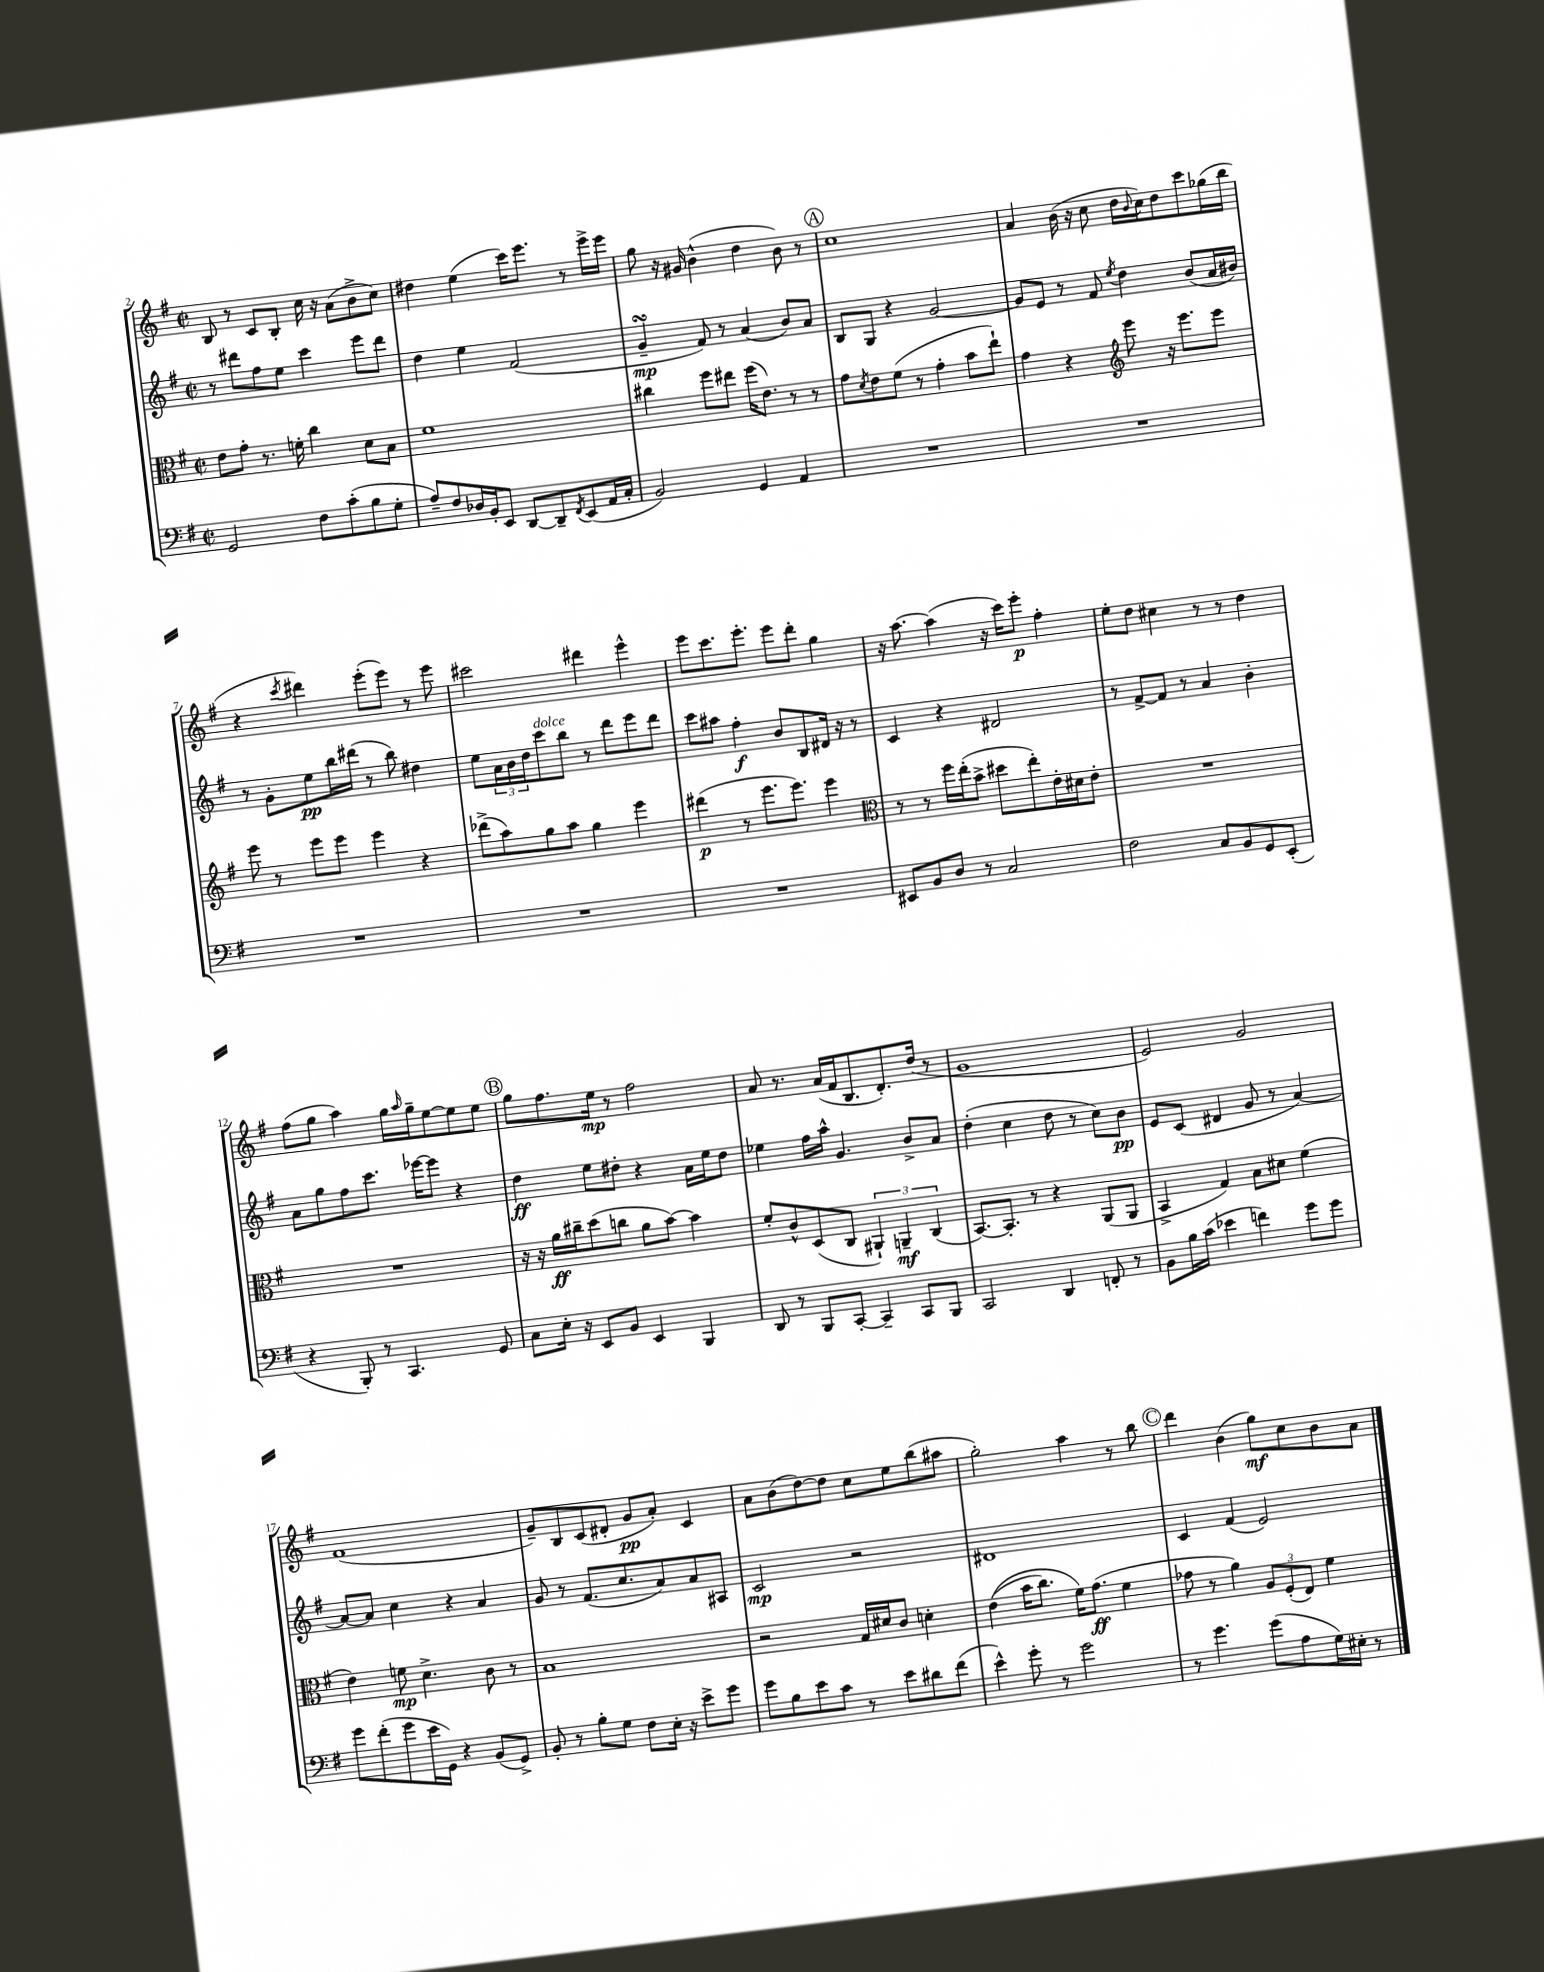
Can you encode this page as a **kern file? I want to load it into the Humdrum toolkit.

**kern	**kern	**dynam	**kern	**dynam	**kern	**dynam
*part4	*part3	*part3	*part2	*part2	*part1	*part1
*staff4	*staff3	*staff3	*staff2	*staff2	*staff1	*staff1
*clefF4	*clefC3	*	*clefG2	*	*clefG2	*
*k[f#]	*k[f#]	*	*k[f#]	*	*k[f#]	*
*M2/2	*M2/2	*	*M2/2	*	*M2/2	*
*met(c|)	*met(c|)	*	*met(c|)	*	*met(c|)	*
=2	=2	=2	=2	=2	=2	=2
2GG/	8e\L	.	8r	.	8B/	.
.	8g'\J	.	8ddd#X\L	.	8r	.
.	8.r	.	8ff#\	.	8c/L	.
.	.	.	8ee\J	.	8B'/J	.
.	16fn'\	.	.	.	.	.
8F#\L	4cc\	.	4ccc\	.	16cc\	.
.	.	.	.	.	16r	.
(8c'\	.	.	.	.	(8a\L	.
8B\	8d\L	.	8eee\L	.	8b^\	.
8G'\J	8B\J	.	8ddd#\J	.	8cc\J)	.
=3	=3	=3	=3	=3	=3	=3
8A~/L)	1f#	.	4dd\	.	4dd#X\	.
8F#/	.	.	.	.	.	.
16D-X/L	.	.	4ee\	.	(4ee\	.
16BB'/J	.	.	.	.	.	.
8EE/J	.	.	.	.	.	.
[8DD/L	.	.	(2f#/	.	16ccc\KL)	.
.	.	.	.	.	8.eee\J	.
8DD~/]	.	.	.	.	.	.
8qFF#/	.	.	.	.	.	.
(8EE/	.	.	.	.	8r	.
16AA/L	.	.	.	.	16eee^\LL	.
16C'/JJ	.	.	.	.	16eee\JJ	.
=4	=4	=4	=4	=4	=4	=4
2BB/)	4cc#X\	.	4gsSSs~/	mp	8gg\	.
.	.	.	.	.	16r	.
.	.	.	.	.	16g#X/	.
.	8ff#\L	.	8f#/)	.	(4b^^\	.
.	8ee#X\J	.	8r	.	.	.
4GG/	(16ff#\KL	.	(4a/	.	4dd\	.
.	8.e\J)	.	.	.	.	.
4AA/	8r	.	8b/L)	.	8b\)	.
.	8r	.	8a/J	.	8r	.
!!LO:REH:place=s1:t=A
=5	=5	=5	=5	=5	=5	=5
1r	8g\L	.	8B/L	.	1cc	.
.	8qd/	.	.	.	.	.
.	8e\	.	8G/J	.	.	.
.	(8f#\J	.	4r	.	.	.
.	8r	.	.	.	.	.
.	4g'\	.	[2g/	.	.	.
.	8b\L	.	.	.	.	.
.	8ee`\J)	.	.	.	.	.
=6	=6	=6	=6	=6	=6	=6
1r	4g\	.	8g/L]	.	4a/	.
.	.	.	8e/J	.	.	.
.	4r	.	8r	.	(16b\	.
.	.	.	.	.	16r	.
.	.	.	8f#/	.	8cc\	.
*	*clefG2	*	*	*	*	*
.	.	.	8qee/	.	.	.
.	8eee\	.	4dd\	.	16dd\LL	.
.	.	.	.	.	8qqb/	.
.	.	.	.	.	16cc\J)	.
.	16r	.	.	.	8dd\	.
.	8.eee\L	.	.	.	.	.
.	.	.	(8b/L	.	8ccc\	.
.	8eee\J	.	16a/L	.	(16gg-X\L	.
.	.	.	16b#X/JJ)	.	16bb\JJ	.
!!LO:LB:g=z
=7	=7	=7	=7	=7	=7	=7
1r	8eee\	.	8r	.	4r	.
.	8r	.	8g'\L	.	.	.
.	.	.	.	.	8qccc/	.
.	8eee\L	.	8ee\	pp	4ddd#X\)	.
.	8eee\J	.	16bb\L	.	.	.
.	.	.	(16ddd#X\JJ	.	.	.
.	4eee\	.	8r	.	(8eee'\L	.
.	.	.	8bb\)	.	8eee\J)	.
.	4r	.	4dd#X\	.	8r	.
.	.	.	.	.	8eee\	.
=8	=8	=8	=8	=8	=8	=8
1r	(8ddd-X^\L	.	8ee\L	.	2ccc#X\	.
.	8aa\)	.	24a\L	.	.	.
.	.	.	24b\	.	.	.
.	.	.	24dd\J	.	.	.
!	!	!	!LO:TX:a:i:t=dolce	!	!	!
.	8gg\	.	8ccc\	.	.	.
.	8aa\J	.	8bb\J	.	.	.
.	4gg\	.	8r	.	4ddd#X\	.
.	.	.	8ddd\L	.	.	.
.	4eee\	.	8eee\	.	4eee^^\	.
.	.	.	8ddd\J	.	.	.
=9	=9	=9	=9	=9	=9	=9
1r	(4ddd#X\	p	8ccc\L	.	8eee\L	.
.	.	.	8aa#X\J	.	8.ccc\	.
.	8r	.	4ff#'\	f	.	.
.	.	.	.	.	8.eee'\J	.
.	8.eee\L	.	.	.	.	.
.	.	.	8b/L	.	8eee\L	.
.	8.eee\J)	.	.	.	.	.
.	.	.	8B/	.	8ddd'\J	.
.	4eee\	.	16d#X/Jk	.	4gg\	.
.	.	.	16r	.	.	.
.	.	.	8r	.	.	.
=10	=10	=10	=10	=10	=10	=10
*	*clefC3	*	*	*	*	*
8EE#X/L	8r	.	4c/	.	16r	.
.	.	.	.	.	[8.aa\	.
8BB/	8r	.	.	.	.	.
8D/J	16ff#\LL	.	4r	.	(4aa\]	.
.	(16ee'\J	.	.	.	.	.
8r	8b^\J	.	.	.	.	.
2C/	8dd#X\L	.	2d#X/	.	16r	.
.	.	.	.	.	16ccc\KL)	.
.	8ee'\)	.	.	.	8eee'\J	p
.	16e'\L	.	.	.	4ff#'\	.
.	16d#X\J	.	.	.	.	.
.	8e'\J	.	.	.	.	.
=11	=11	=11	=11	=11	=11	=11
2F#\	1r	.	8r	.	8ee'\L	.
.	.	.	[8f#^/L	.	8dd\J	.
.	.	.	8f#/J]	.	4cc#X\	.
.	.	.	8r	.	.	.
8C/L	.	.	4a/	.	8r	.
8BB/	.	.	.	.	8r	.
8GG/	.	.	4b'\	.	4dd\	.
(8EE'/J	.	.	.	.	.	.
!!LO:LB:g=z
=12	=12	=12	=12	=12	=12	=12
4r	1r	.	8a\L	.	(8ff#\L	.
.	.	.	8gg\	.	8gg\J	.
8BBB'/)	.	.	8ff#\	.	4aa\)	.
8r	.	.	8.ccc\J	.	.	.
4.CC/	.	.	.	.	16gg\LL	.
.	.	.	.	.	16qqaa/	.
.	.	.	[16eee-X\KL	.	16gg~\J	.
.	.	.	8eee-\J]	.	[8ee\	.
.	.	.	4r	.	8ee\]	.
8GG/	.	.	.	.	8ee\J	.
!!LO:REH:place=s1:t=B
=13	=13	=13	=13	=13	=13	=13
8C\L	16r	.	4dd\	ff	8gg\L	.
.	16r	.	.	.	.	.
16E'\Jk	16a\LL	ff	.	.	8.ff#\	.
16r	16cc#X~\J	.	.	.	.	.
8EE/L	(8dd\	.	8ee\L	.	.	.
.	.	.	.	.	16ee\Jk	mp
8BB/J	8ccn\J	.	8dd#X'\J	.	8r	.
4EE/	8a\L	.	4r	.	2ff#\	.
.	[8b\J)	.	.	.	.	.
4BBB/	4b\]	.	16a\LL	.	.	.
.	.	.	16ee\J	.	.	.
.	.	.	8dd#\J	.	.	.
=14	=14	=14	=14	=14	=14	=14
8DD/	8f#'/L	.	4ee-X\	.	8a/	.
8r	8c^^/	.	.	.	8.r	.
8BBB/L	(8D/	.	16ff#\LL	.	.	.
.	.	.	16aa^^\JJ	.	(16a/LL	.
[8CC'/J	8C/J	.	4.g/	.	16f#/J	.
.	.	.	.	.	8.B/	.
4CC~/]	6AA#X`/)	.	.	.	.	.
.	.	.	.	.	8.d'/)	.
.	6AAn~/	mf	.	.	.	.
8CC/L	.	.	8b^/L	.	.	.
.	.	.	.	.	(16dd/Jk	.
.	(6C/	.	.	.	.	.
8BBB/J	.	.	8a/J	.	8r	.
=15	=15	=15	=15	=15	=15	=15
2CC/	[8.BB/L)	.	(4dd'\	.	1g	.
.	8.BB'/J]	.	.	.	.	.
.	.	.	4cc\	.	.	.
.	8r	.	.	.	.	.
4DD/	4r	.	8dd\	.	.	.
.	.	.	8r	.	.	.
8FFn'/	(8AA/L	.	8cc\L)	.	.	.
8r	8AA/J	.	8b\J	pp	.	.
=16	=16	=16	=16	=16	=16	=16
8BB\L	4BB^/	.	8e/L	.	2e/)	.
16B\L	.	.	(8c/J	.	.	.
(16c\JJ	.	.	.	.	.	.
4e-X\	4G/)	.	4d#X/	.	.	.
4fn\)	8B\L	.	8g/	.	2g/	.
.	8d#X\J	.	8r	.	.	.
8g\L	(4f#\	.	[4a/)	.	.	.
8g\J	.	.	.	.	.	.
!!LO:LB:g=z
=17	=17	=17	=17	=17	=17	=17
8g\L	4e\)	.	8a/L_	.	(1f#	.
(8f#'\	.	.	8a/J]	.	.	.
8g\	8fn\	mp	4cc\	.	.	.
16e\L	4.d^\	.	.	.	.	.
16GG\JJ)	.	.	.	.	.	.
4r	.	.	4r	.	.	.
(8BB/L	8c\	.	4a/	.	.	.
8GG^/J)	8r	.	.	.	.	.
=18	=18	=18	=18	=18	=18	=18
8BB'/	1B	.	8g/	.	8g~/L)	.
8r	.	.	8r	.	8B/	.
8B'\L	.	.	(8.f#/L	.	(8c/	.
8G\J	.	.	.	.	8d#X'/J	.
.	.	.	8.cc/	.	.	.
8F#\L	.	.	.	.	8g/L	pp
16E'\Jk	.	.	8a/)	.	8a'/J)	.
16r	.	.	.	.	.	.
8e^\L	.	.	8a/	.	4c/	.
8g\J	.	.	8A#X/J	.	.	.
=19	=19	=19	=19	=19	=19	=19
8g\L	2r	.	2c/	mp	8a\L	.
8B\	.	.	.	.	(8b\	.
8e\	.	.	.	.	[8dd\)	.
8c\J	.	.	.	.	8dd\J]	.
8r	16G/LL	.	2r	.	8cc\L	.
.	16d#X/J	.	.	.	.	.
8e\L	8c/J	.	.	.	8ee\	.
8d#X\	4dn'\	.	.	.	(8bb\	.
(8f#\J	.	.	.	.	8aa#X\J	.
=20	=20	=20	=20	=20	=20	=20
4e^^\)	((4e\	.	1d#X	.	2gg'\)	.
8g'\	16b\KL	.	.	.	.	.
.	8.cc\J)	.	.	.	.	.
8r	.	.	.	.	.	.
2g\	16f#\KL)	.	.	.	4aa\	.
.	(8.g\J	ff	.	.	.	.
.	4f#\	.	.	.	8r	.
.	.	.	.	.	8bb\	.
!!LO:REH:place=s1:t=C
=21	=21	=21	=21	=21	=21	=21
8r	8g-X\	.	4c/	.	4ddd\	.
4.g\	8r	.	.	.	.	.
.	4a\)	.	(4f#/	.	(4b\	.
(8g\L	12A/L	.	2e/)	.	8gg\L)	mf
.	(12F#'/	.	.	.	.	.
8A\	.	.	.	.	8cc\	.
.	12E/J)	.	.	.	.	.
16G\L)	4f#\	.	.	.	8b\	.
16E#X'\JJ	.	.	.	.	.	.
8r	.	.	.	.	8a\J	.
==	==	==	==	==	==	==
*-	*-	*-	*-	*-	*-	*-
